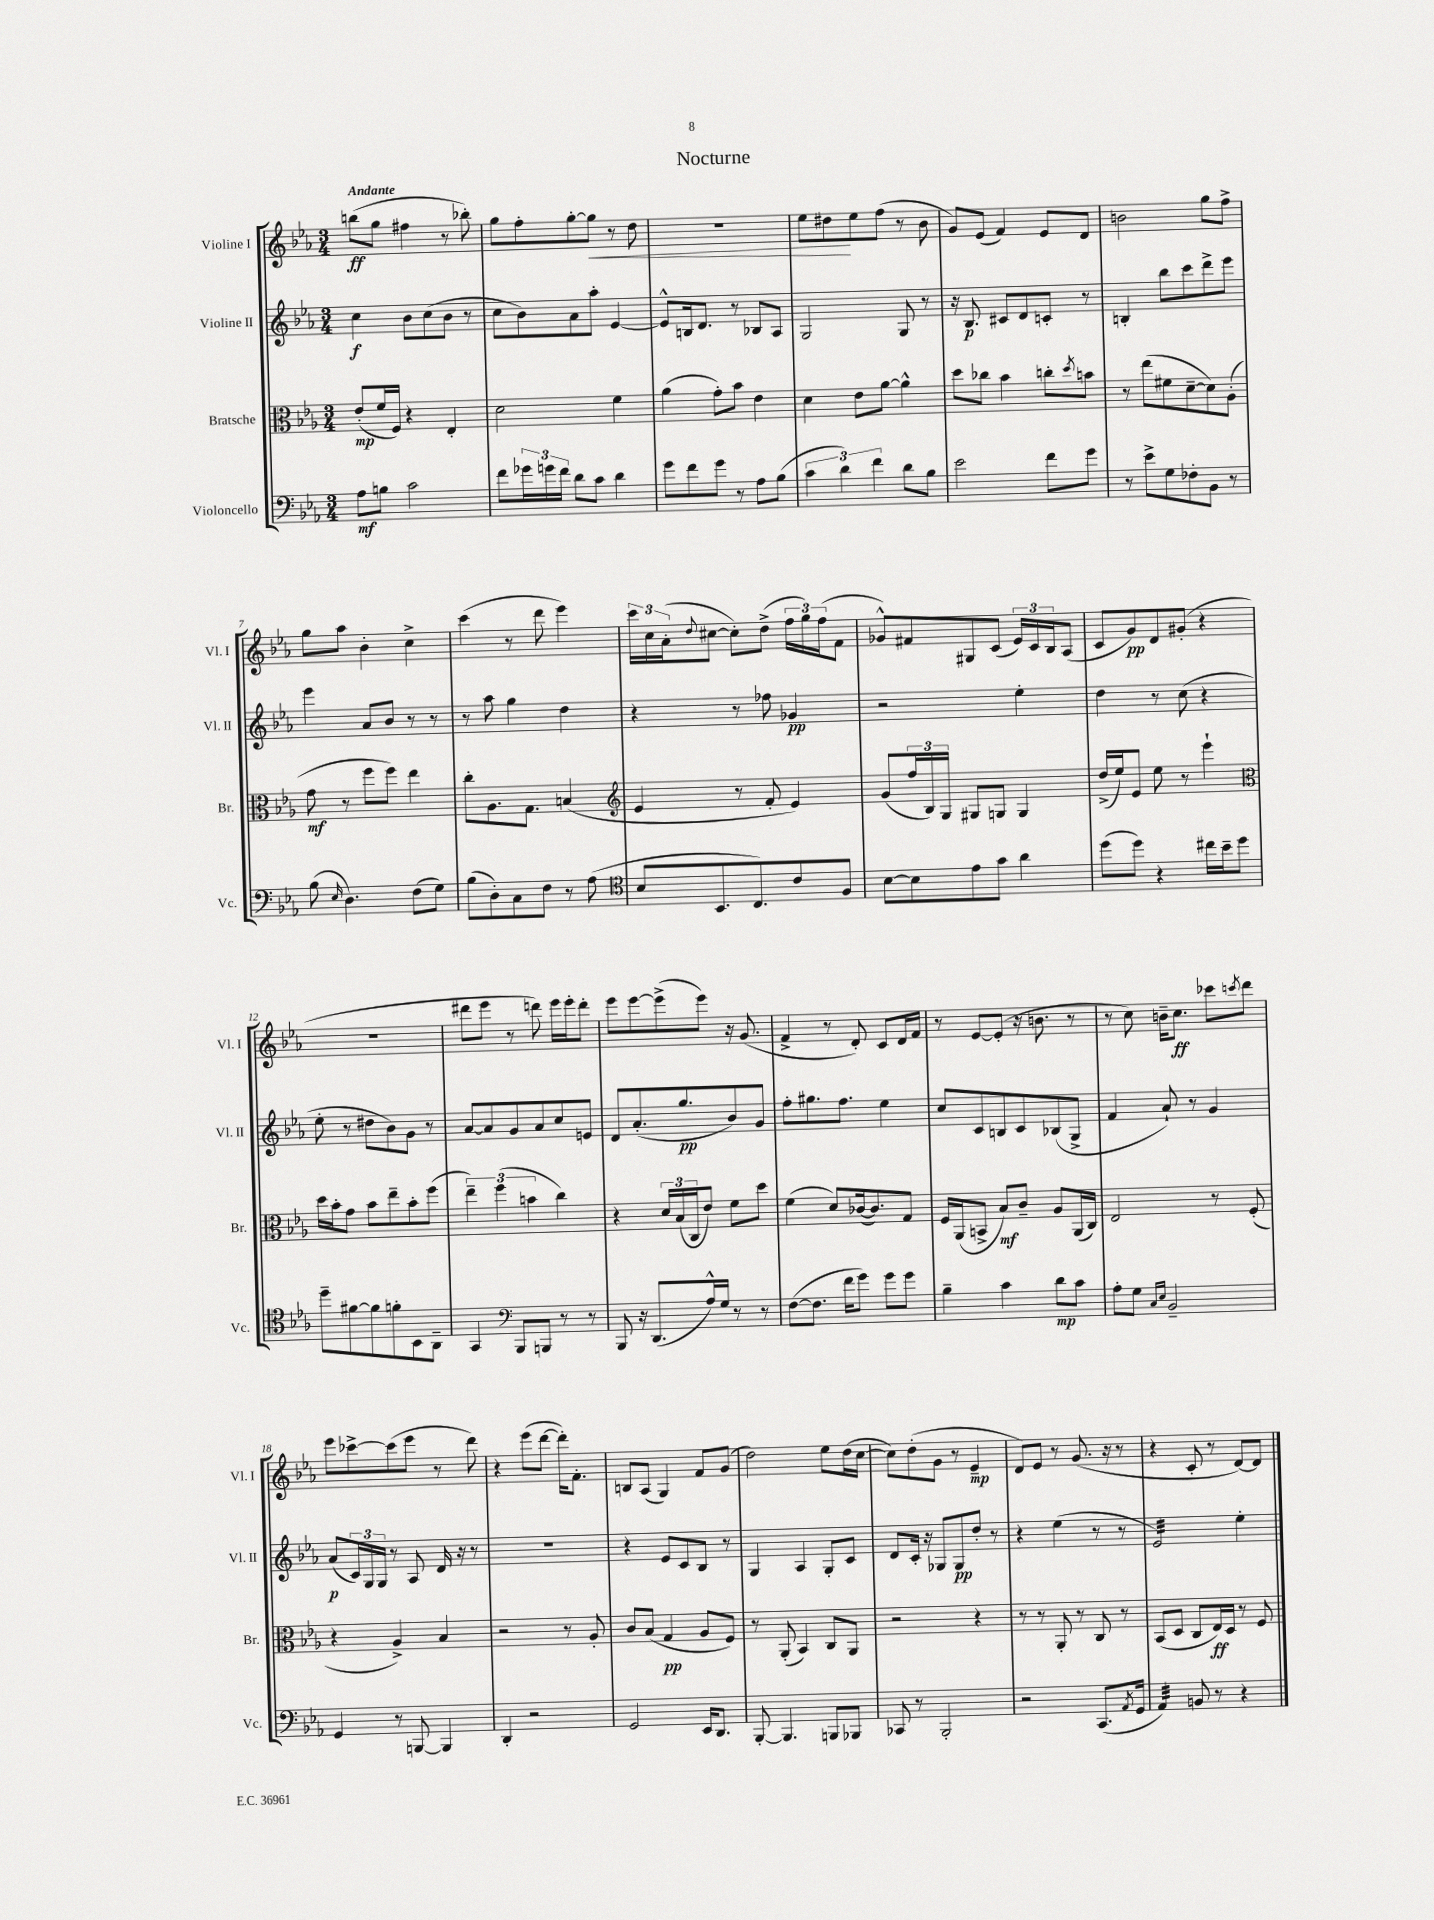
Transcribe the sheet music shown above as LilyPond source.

\header { title = "Nocturne" }
<<
\new StaffGroup <<
\new Staff = "s0" \with { instrumentName = "Violine I" shortInstrumentName = "Vl. I" } {
    \clef treble \key ees \major \numericTimeSignature \time 3/4 \tempo "Andante"
    b''8\ff( g''8 fis''4 r8 bes''8-.) |
    g''8 f''8-. g''8~-. g''8\< r8 d''8 |
    R2. |
    ees''8 dis''8\! ees''8 f''8( r8 bes'8 |
    g'8) ees'8( f'4) ees'8 d'8 |
    b'2 g''8 f''8-> |
    g''8 aes''8 bes'4-. c''4-> |
    c'''4( r8 d'''8 ees'''4) |
    \tuplet 3/2 { c'''16 c''16 aes'16-.( } \appoggiatura { d''8 } cis''8~ cis''8-.) d''8->( \tuplet 3/2 { f''16 g''16) f''16( } f'8 |
    ges'8-^) fis'8 gis8 c'8( \tuplet 3/2 { ees'16) c'16 bes16 } aes8( |
    c'8 g'8\pp) d'8 gis'8-.( r4 |
    R2. |
    dis'''8 ees'''8 r8 d'''8) ees'''16 ees'''16-. d'''8-. |
    ees'''8 ees'''8~ ees'''8->( ees'''8) r16 g'8.( |
    f'4-> r8 d'8-.) c'8 d'16 f'16 |
    r8 ees'8~ ees'8-.( r16 b'8. r8 |
    r8 c''8) b'16-- c''8.\ff ces'''8 \acciaccatura { c'''8 } d'''8 |
    ees'''8 ces'''8~-> ces'''8( ees'''8 r8 d'''8) |
    r4 ees'''8( d'''8~ d'''16-.) f'8.-. |
    b8 aes8( g4) f'8 g'8( |
    d''2) ees''8 d''16( c''16~ |
    c''8) d''8-.( g'8 r8 ees'4--\mp |
    d'8) ees'8 r8 g'8.( r16 r8 |
    r4 c'8-. r8 d'8~) d'8 \bar "|." |
}
\new Staff = "s1" \with { instrumentName = "Violine II" shortInstrumentName = "Vl. II" } {
    \clef treble \key ees \major \numericTimeSignature \time 3/4
    c''4\f bes'8 c''8( bes'8 r8 |
    c''8 bes'8) aes'8 aes''8-. ees'4~ |
    ees'8-^ b16 d'8. r8 bes8 aes8 |
    g2 g8 r8 |
    r16 bes8.\p cis'8 d'8 c'8-. r8 |
    b4-. bes''8 c'''8 d'''8-> ees'''8 |
    ees'''4 aes'8 bes'8 r8 r8 |
    r8 aes''8 g''4 d''4 |
    r4 r8 fes''8 ges'4\pp |
    r2 ees''4-. |
    d''4 r8 c''8( r4 |
    ees''8-. r8 dis''8 bes'8) g'8 r8 |
    aes'8~ aes'8 g'8 aes'8 c''8 e'8 |
    d'8 aes'8.-.( g''8.\pp bes'8) g'8 |
    f''8-. gis''8. f''8. ees''4 |
    c''8 c'8 b8 c'8 bes8( g8-> |
    f'4 aes'8-!) r8 g'4 |
    aes'8\p( \tuplet 3/2 { c'16) g16 g16 } r8 aes8 d'16 r16 r8 |
    R2. |
    r4 ees'8 c'8 bes8 r8 |
    g4 aes4 g8-. c'8 |
    d'8 c'16-. r16 ges8 ges8\pp d''8-. r8 |
    r4 ees''4( r8 r8 |
    ees'2:32) ees''4-. \bar "|." |
}
\new Staff = "s2" \with { instrumentName = "Bratsche" shortInstrumentName = "Br." } {
    \clef alto \key ees \major \numericTimeSignature \time 3/4
    ees'8-.\mp( f'16 f16) r4 ees4-. |
    d'2 f'4 |
    aes'4( g'8-.) bes'8 ees'4 |
    d'4 ees'8 aes'8~ aes'4-^ |
    d''8 ces''8 bes'4 c''8-. \acciaccatura { d''8 } b'8 |
    r8 ees''8( fis'8 d'8~-- d'8) aes8-.( |
    g'8\mf r8 f''8 f''8) ees''4 |
    c''8-. aes8. g8. b4( |
    \clef treble ees'4 r8 f'8-. ees'4) |
    g'8( \tuplet 3/2 { f''16 bes16) g16 } gis8 g8 g4 |
    d''16->( ees''16) ees'8 ees''8 r8 ees'''4-! |
    \clef alto d''16 bes'16-. g'8 bes'8 ees''8-- bes'8-. f''8( |
    \tuplet 3/2 { ees''4--) f''4( b'4 } c''4) |
    r4 \tuplet 3/2 { d'16 bes16( c16 } ees'8) f'8 d''8 |
    f'4( d'8) ces'16~( ces'8.) g8 |
    f16 aes,16( b,8-> bes8\mf) c'8-- aes8 aes,16( c16) |
    ees2 r8 f8-.( |
    r4 aes4->) bes4 |
    r2 r8 aes8-. |
    c'8 bes8( g4\pp aes8 f8) |
    r8 aes,8-.( bes,4) c8 aes,8 |
    r2 r4 |
    r8 r8 aes,8-. r8 c8 r8 |
    bes,8( d8 c8 ees16\ff) d16 r8 f8 \bar "|." |
}
\new Staff = "s3" \with { instrumentName = "Violoncello" shortInstrumentName = "Vc." } {
    \clef bass \key ees \major \numericTimeSignature \time 3/4
    aes8\mf b8 c'2 |
    f'8 \tuplet 3/2 { ges'16 g'16 f'16 } d'8 c'8 d'4 |
    g'8 f'8 g'8 r8 aes8 bes8( |
    \tuplet 3/2 { c'4 d'4) f'4 } d'8 bes8 |
    ees'2 f'8 g'8 |
    r8 ees'8-> g8 fes8-. bes,8 r8 |
    bes8( \grace { ees16 } d4.) f8( g8) |
    bes8( d8-.) c8 f8 r8 aes8( |
    \clef tenor bes8 bes,8. c8.) c'8 f8 |
    bes8~ bes8 ees'8 g'8 aes'4 |
    d''8( d''8) r4 cis''16 bes'16-- d''8 |
    d''8-- fis'8~ fis'8 f'8-. bes,8 aes,8-- |
    g,4 \clef bass bes,,8 b,,8 r8 r8 |
    bes,,8 r16 d,8.( aes16-^) g16 r8 r8 |
    f8~( f8. f'16 g'8) g'8 g'8 |
    bes4-- c'4 d'8\mp c'8 |
    aes8-. g8 \grace { c16 ees16 } bes,2-- |
    g,4 r8 b,,8~ b,,4 |
    d,4-. r2 |
    g,2 ees,16 d,8. |
    bes,,8~-. bes,,4. b,,8 bes,,8 |
    ces,8 r8 bes,,2-. |
    r2 c,8.( \acciaccatura { aes,8 } g,16 |
    aes,4:32) b,8 r8 r4 \bar "|." |
}
>>
>>
